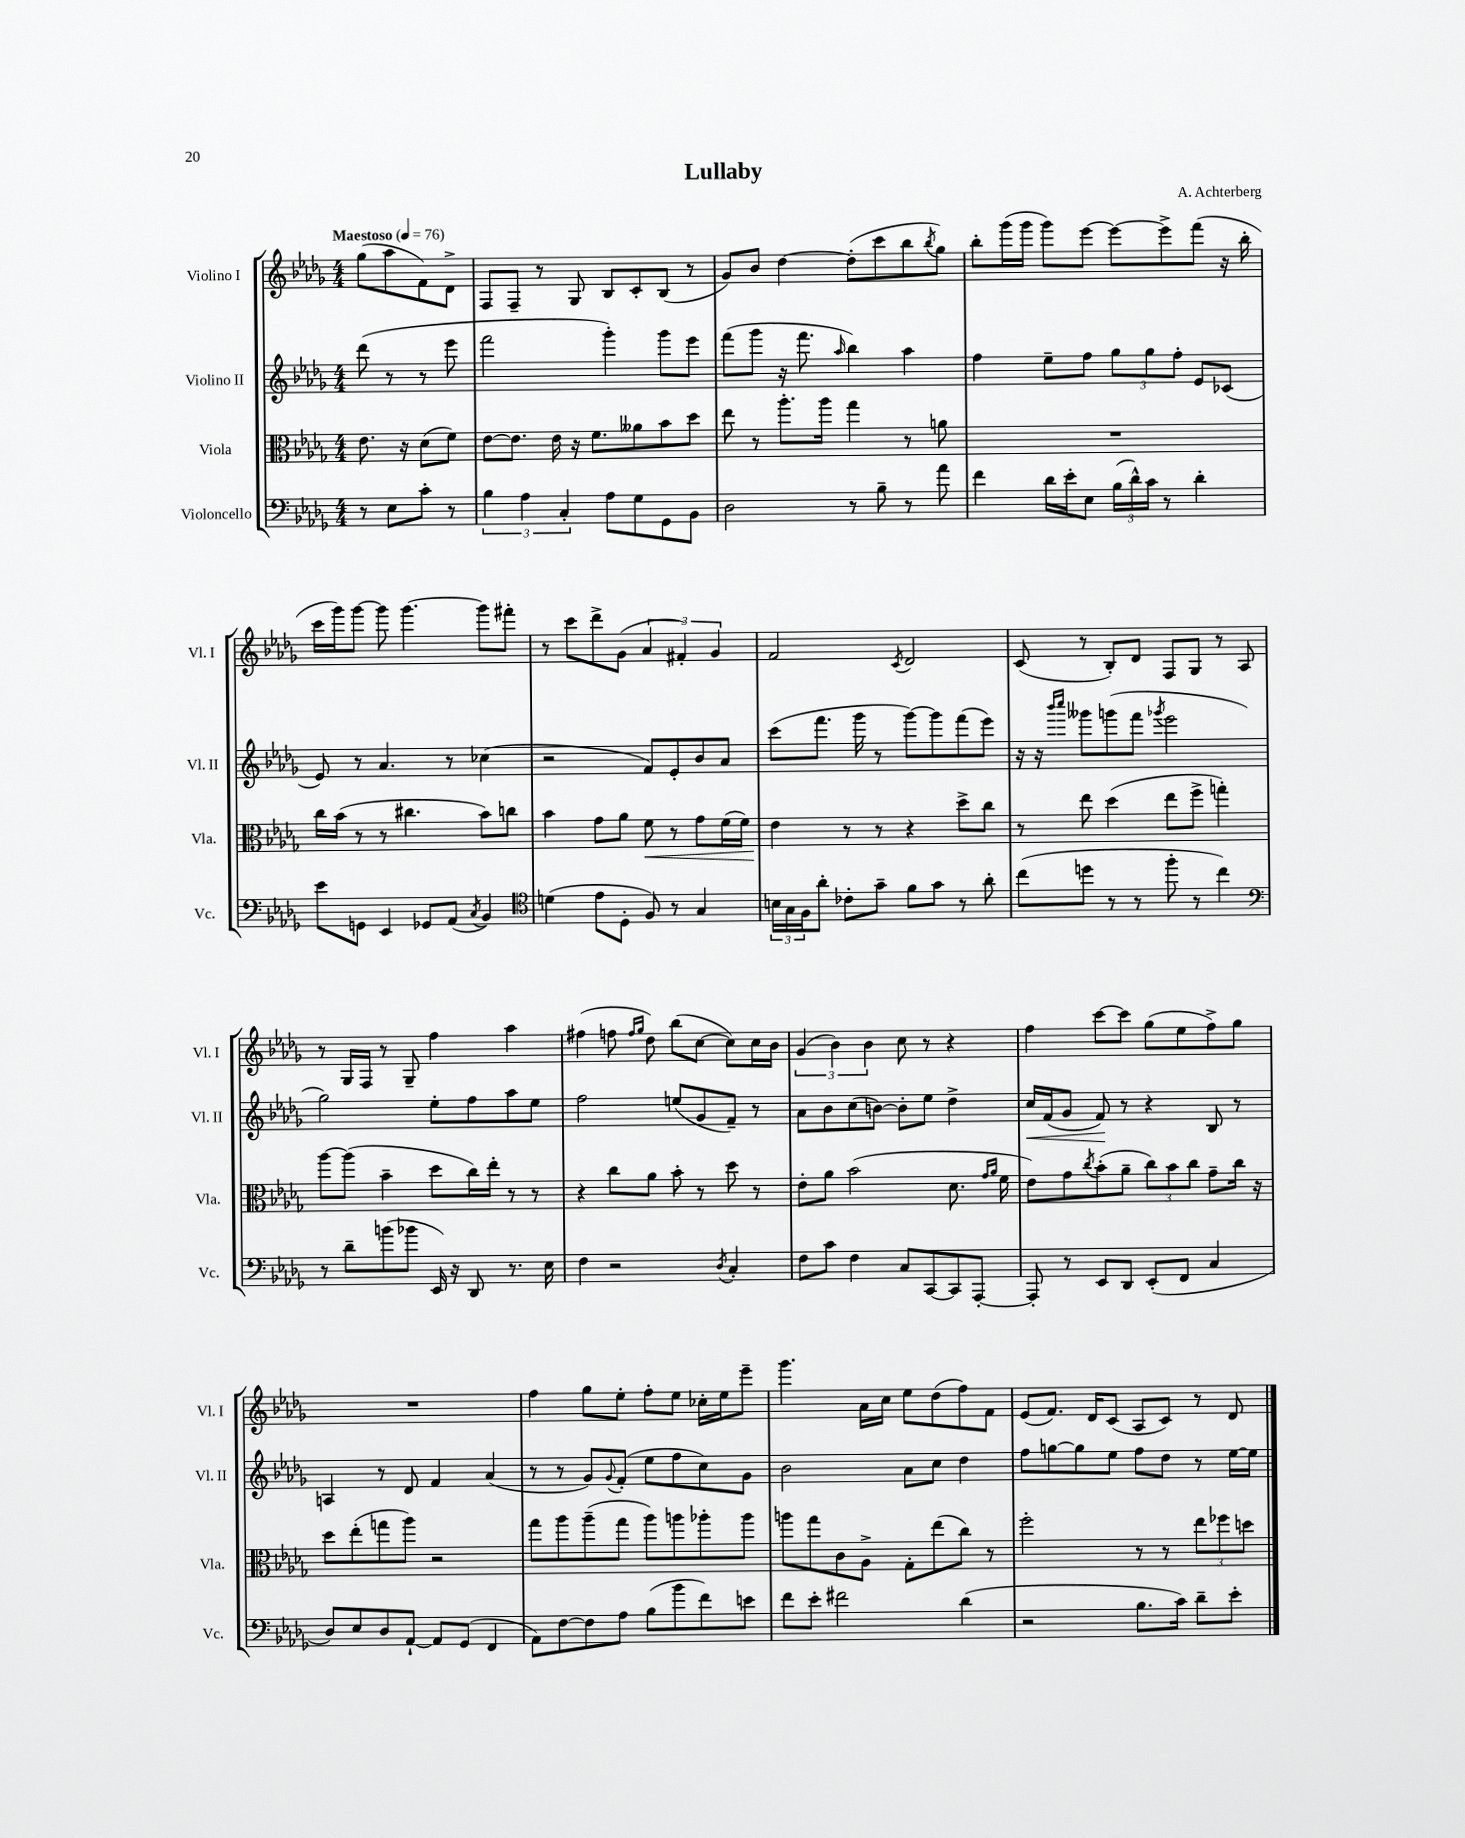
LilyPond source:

\header { title = "Lullaby" composer = "A. Achterberg" }
<<
\new StaffGroup <<
\new Staff = "s0" \with { instrumentName = "Violino I" shortInstrumentName = "Vl. I" } {
    \clef treble \key des \major \numericTimeSignature \time 4/4 \partial 2 \tempo "Maestoso" 4 = 76
    ges''8( aes''8 f'8) des'8-> |
    f8 f8-- r8 ges8 bes8 c'8-. bes8( r8 |
    ges'8) bes'8 des''4~ des''8-.( c'''8 bes''8 \acciaccatura { bes''8 } ges''8) |
    bes''8-. ges'''16( ges'''16 ges'''8) ees'''8~ ees'''8~ ees'''8-> f'''8( r16 bes''16-. |
    c'''16 ges'''16) ges'''8~ ges'''8 ges'''4.~ ges'''8 fis'''8-. |
    r8 c'''8 des'''8-> ges'8( \tuplet 3/2 { aes'4 fis'4-.) ges'4 } |
    f'2 \acciaccatura { c'8 } des'2 |
    c'8( r8 bes8-.) des'8 f8 ges8 r8 aes8 |
    r8 ges16 f16 r8 ges8-- f''4 aes''4 |
    fis''4( f''8 \grace { f''16 ges''16 } des''8) bes''8( c''8~ c''8) c''16 bes'16 |
    \tuplet 3/2 { ges'4( bes'4) bes'4 } c''8 r8 r4 |
    f''4 c'''8~ c'''8 ges''8( ees''8 f''8->) ges''8 |
    R1 |
    f''4 ges''8 ees''8-. f''8-. ees''8 ces''16-. ees''16 ees'''8-- |
    ges'''4. aes'16 c''16 ees''8 des''8( f''8) f'8 |
    ees'8( f'8.) des'16 c'8( aes8 c'8) r8 des'8 \bar "|." |
}
\new Staff = "s1" \with { instrumentName = "Violino II" shortInstrumentName = "Vl. II" } {
    \clef treble \key des \major \numericTimeSignature \time 4/4 \partial 2
    des'''8( r8 r8 ees'''8 |
    f'''2 ges'''4-.) ges'''8 ees'''8 |
    f'''8( ges'''8 r16 f'''8. \grace { aes''16 } bes''4) aes''4 |
    f''4 ees''8-- f''8 \tuplet 3/2 { ges''8 ges''8 f''8-. } ees'8 ces'8( |
    ees'8) r8 aes'4. r8 ces''4( |
    r2 f'8) ees'8-. bes'8 aes'8 |
    c'''8( f'''8. ges'''16 r8 ges'''8~) ges'''8 f'''8( ees'''8) |
    r16 r16 \grace { bes'''16 c''''16 } geses'''8 g'''8( f'''8 \acciaccatura { ges'''8 } ees'''2 |
    ges''2) ees''8-. f''8 aes''8 ees''8 |
    f''2 e''8( ges'8 f'8--) r8 |
    aes'8 bes'8 c''8( b'8~) b'8-. ees''8 des''4-> |
    c''16\< f'16( ges'8 f'8\!) r8 r4 bes8 r8 |
    a4 r8 des'8 f'4 aes'4( |
    r8 r8 ges'8) \appoggiatura { ges'8 } f'8-.( ees''8 f''8 c''8) ges'8 |
    bes'2 aes'8 c''8 des''4 |
    f''8 g''8~ g''8 ees''8 f''8 des''8 r8 ees''16~ ees''16 \bar "|." |
}
\new Staff = "s2" \with { instrumentName = "Viola" shortInstrumentName = "Vla." } {
    \clef alto \key des \major \numericTimeSignature \time 4/4 \partial 2
    ees'8. r16 des'8( f'8) |
    ees'8~ ees'8. ees'16 r16 f'8. aeses'8 bes'8 des''8 |
    ees''8 r8 aes''8.-. aes''16 ges''4 r8 a'8 |
    R1 |
    c''16 bes'16( r8 r8 cis''4. bes'8) c''8 |
    bes'4 ges'8 aes'8 f'8\< r8 ges'8 f'16( f'16) |
    ees'4\! r8 r8 r4 des''8-> c''8 |
    r8 ees''8 des''4( ees''8 f''8-> g''4-.) |
    aes''8~ aes''8( bes'4-- des''8 c''16) ees''16-. r8 r8 |
    r4 c''8 aes'8 bes'8-. r8 des''8 r8 |
    ees'8-. aes'8 bes'2( des'8. \grace { ges'16 aes'16 } f'16 |
    ees'8) ges'8 \acciaccatura { c''8 } bes'8-.( aes'8-- \tuplet 3/2 { c''8) bes'8 c''8 } ges'8-- c''16 r16 |
    des''8 ees''8-.( g''8 aes''8) r2 |
    ges''8 aes''8 aes''8--( ges''8 aes''8) a''8 aes''8-. aes''8 |
    a''8 ges''8 c'8 aes8-> ges8-. ees''8( c''8) r8 |
    f''2-. r8 r8 \tuplet 3/2 { ees''8 fes''8 d''8 } \bar "|." |
}
\new Staff = "s3" \with { instrumentName = "Violoncello" shortInstrumentName = "Vc." } {
    \clef bass \key des \major \numericTimeSignature \time 4/4 \partial 2
    r8 ees8 c'8-. r8 |
    \tuplet 3/2 { bes4 aes4 c4-. } aes8 ges8 ges,8 bes,8 |
    des2 r8 bes8-- r8 aes'8 |
    f'4 des'16 ees'16-. ees8 \tuplet 3/2 { bes16( des'16-^) c'16 } r8 des'4-. |
    ees'8 g,8 ees,4 ges,8 aes,8( \acciaccatura { c8 } bes,4) |
    \clef tenor d'4( ees'8 des8-. f8) r8 ges4 |
    \tuplet 3/2 { b16 ges16 f16 } aes'8-. ces'8-. ges'8-- f'8 ges'8 r8 aes'8-. |
    c''8( d''8 r8 r8 f''8-. r8 c''4) |
    \clef bass r8 des'8-- b'8( bes'8 ees,16) r16 des,8 r8. ees16 |
    f4 r2 \acciaccatura { des8 } c4-. |
    f8 c'8 f4 c8 c,8~ c,8 aes,,8~-. |
    aes,,8-. r8 ees,8 des,8 ees,8-.( f,8 c4 |
    des8) ees8 des8 aes,8~-! aes,8 ges,8( f,4 |
    aes,8) f8~ f8 aes8 bes8( bes'8 f'8) e'8 |
    f'8 ees'8-. fis'2 des'4( |
    r2 bes8. c'16) des'8-- ees'8-. \bar "|." |
}
>>
>>
\layout { \context { \Score \remove "Bar_number_engraver" } }
